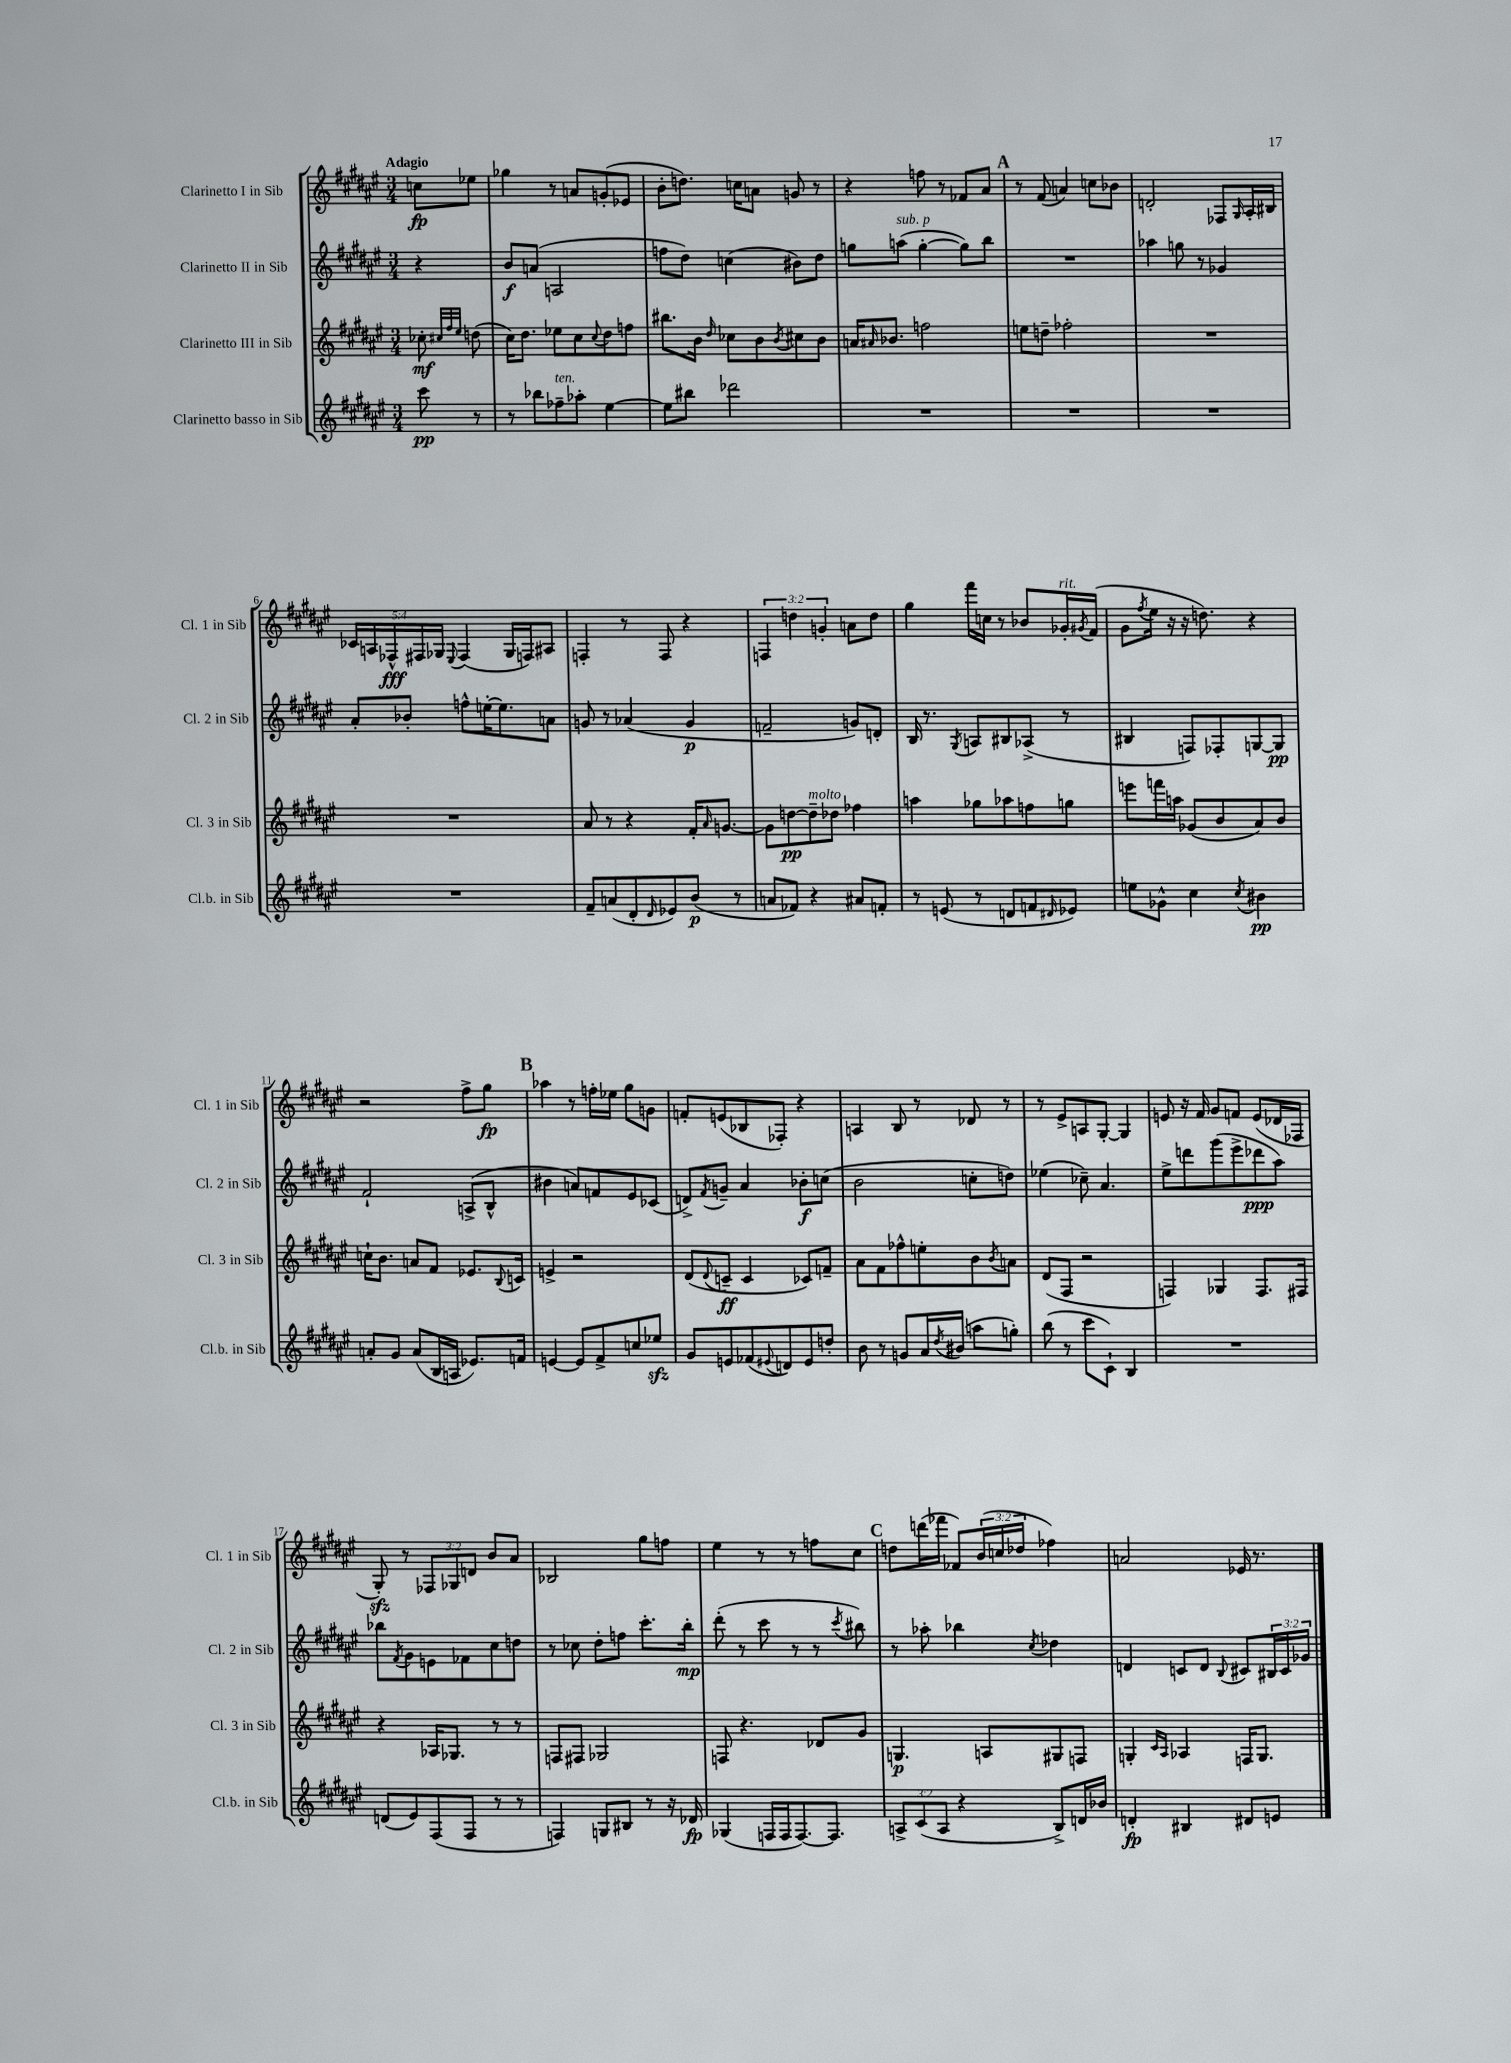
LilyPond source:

<<
\new StaffGroup <<
\new Staff = "s0" \with { instrumentName = "Clarinetto I in Sib" shortInstrumentName = "Cl. 1 in Sib" } {
    \clef treble \key fis \major \numericTimeSignature \time 3/4 \override Staff.TupletNumber.text = #tuplet-number::calc-fraction-text \partial 4 \tempo "Adagio"
    c''8\fp ees''8 |
    ges''4 r8 a'8 g'8-.( ees'8 |
    b'8-. d''8.) c''16 a'8 g'8 r8 |
    r4 f''8 r8 fes'8 ais'8 |
    \mark \markup { \bold "A" } r8 fis'8( a'4) c''8 bes'8 |
    d'2-. fes8 \grace { gis16 } ais16-. bis16 |
    \tuplet 5/4 { ces'16 a16 fes16-^\fff fis16 ges16 } \appoggiatura { eis8 } fis4( ges16 f16) ais8 |
    f4-. r8 f8 r4 |
    \tuplet 3/2 { f4 d''4 g'4-. } a'8 d''8 |
    gis''4 fis'''16 c''16 r8 bes'8 ges'16-.^\markup { \italic "rit." } \acciaccatura { gis'8 } fis'16( |
    gis'8 \acciaccatura { fis''8 } eis''16 r16 r16 d''8.) r4 |
    r2 fis''8-> gis''8\fp |
    \mark \markup { \bold "B" } aes''4 r8 f''16-. ees''16 gis''8 g'8 |
    f'8-. e'8( bes8 fes8-.) r4 |
    a4 b8 r8 des'8 r8 |
    r8 eis'8-> a8 gis8~-. gis4 |
    e'8 r16 fis'16 gis'8 f'8 e'8( des'16 fes16 |
    gis8-.\sfz) r8 \tuplet 3/2 { fes8 ges8 d'8 } b'8 ais'8 |
    bes2 gis''8 f''8 |
    eis''4 r8 r8 f''8 cis''8 |
    \mark \markup { \bold "C" } d''8 d'''16( fes'''16 fes'8) \tuplet 3/2 { b'16( c''16 des''16 } fes''4) |
    a'2 ees'16 r8. \bar "|." |
}
\new Staff = "s1" \with { instrumentName = "Clarinetto II in Sib" shortInstrumentName = "Cl. 2 in Sib" } {
    \clef treble \key fis \major \numericTimeSignature \time 3/4 \override Staff.TupletNumber.text = #tuplet-number::calc-fraction-text \partial 4
    r4 |
    b'8\f a'8( a2 |
    f''8 dis''8) c''4( bis'8) dis''8 |
    g''8 a''8^\markup { \italic "sub. p" }( g''4~-. g''8) b''8 |
    \mark \markup { \bold "A" } R2. |
    aes''4 g''8 r8 ges'4 |
    ais'8-. bes'8-. f''8-^ e''16~-. e''8. a'8 |
    g'8 r8 aes'4( g'4\p |
    f'2-- g'8) d'8-. |
    b16 r8. \acciaccatura { gis8 } a8 bis8 aes8->( r8 |
    bis4 f8) fes8-. g8~ g8\pp |
    fis'2-! a8->( b8-^ |
    \mark \markup { \bold "B" } bis'4 a'8) f'8 eis'8 ces'8( |
    d'8->) \acciaccatura { fis'8 } g'8-- ais'4 bes'8-.\f c''8( |
    b'2 c''8-. d''8) |
    ees''4( ces''8--) ais'4. |
    eis''8-> d'''8 gis'''8( eis'''8-> des'''8\ppp ais''8) |
    bes''8 \acciaccatura { fis'8 } gis'8 e'8 fes'8 cis''8 d''8 |
    r8 ces''8 dis''8-. f''8 cis'''8.-. b''16-.\mp |
    dis'''8-.( r8 cis'''8 r8 r8 \acciaccatura { cis'''8 } bis''8) |
    \mark \markup { \bold "C" } r8 aes''8-. bes''4 \acciaccatura { cis''8 } des''4 |
    d'4 c'8 d'8 \appoggiatura { b8 } cis'8 \tuplet 3/2 { bis16 cis'16 ges'16 } \bar "|." |
}
\new Staff = "s2" \with { instrumentName = "Clarinetto III in Sib" shortInstrumentName = "Cl. 3 in Sib" } {
    \clef treble \key fis \major \numericTimeSignature \time 3/4 \partial 4
    ces''8-.\mf \grace { cis''32 fis''32 eis''32 } d''8( |
    cis''16) dis''8. ees''8 cis''8 \appoggiatura { cis''8 } dis''8 f''8 |
    bis''8. b'16 \grace { dis''16 } ces''8 b'8 \acciaccatura { b'8 } cis''8 b'8 |
    a'16 \grace { ais'16 } bes'8. f''2 |
    \mark \markup { \bold "A" } e''8 d''8-- fes''2-. |
    R2. |
    R2. |
    ais'8 r8 r4 fis'16-. \grace { ais'16 } g'8.~ |
    g'8 d''8~\pp d''8--^\markup { \italic "molto" } des''8 fes''4 |
    a''4 ges''8 aes''8 f''8 g''8 |
    e'''8 f'''16 a''16 ges'8( b'8 ais'8) b'8 |
    c''16-! b'8. a'8 fis'8 ees'8. \appoggiatura { b8 } c'16 |
    \mark \markup { \bold "B" } e'4-> r2 |
    dis'8( \appoggiatura { dis'8 } c'8--\ff c'4 ces'8) f'8-- |
    ais'8 fis'8 fes''8-^ e''8-. b'8 \acciaccatura { b'8 } a'8 |
    dis'8( fis8 r2 |
    f4) ges4 f8. fis16 |
    r4 aes16 ges8. r8 r8 |
    f8 fis8 ges2 |
    f8 r4. des'8 gis'8 |
    \mark \markup { \bold "C" } g4.\p a8 gis8 f8 |
    g4-. \grace { cis'16 ais16 } aes4 f16 g8. \bar "|." |
}
\new Staff = "s3" \with { instrumentName = "Clarinetto basso in Sib" shortInstrumentName = "Cl.b. in Sib" } {
    \clef treble \key fis \major \numericTimeSignature \time 3/4 \override Staff.TupletNumber.text = #tuplet-number::calc-fraction-text \partial 4
    cis'''8\pp r8 |
    r8 bes''8 fes''8--^\markup { \italic "ten." } aes''8-. eis''4~ |
    eis''8 bis''8 des'''2 |
    R2. |
    \mark \markup { \bold "A" } R2. |
    R2. |
    R2. |
    fis'8-- a'8( dis'8-. \grace { dis'16 } ees'8) b'8\p( r8 |
    a'8 fes'8) r4 ais'8 f'8-. |
    r8 e'8( r8 d'8 f'8 \grace { dis'16 } ees'8) |
    e''8 ges'8-^ cis''4 \acciaccatura { cis''8 } bis'4\pp |
    a'8-. gis'8 a'8( b16 a16 ees'8.) f'16 |
    \mark \markup { \bold "B" } e'4~ e'8 fis'8-> c''8 ees''8\sfz |
    gis'8 e'8 fes'8( \appoggiatura { eis'8 } d'8) eis'8 d''8-. |
    b'8 r8 g'8 ais'16 \acciaccatura { dis''8 } bis'16( a''8 g''8-.) |
    b''8( r8 cis'''8 cis'8-!) b4 |
    R2. |
    d'8( eis'8) fis8( fis8 r8 r8 |
    f4) g8 bis8 r8 r16 des'16\fp |
    ges4( f16 f16 f8.~) f8. |
    \mark \markup { \bold "C" } \tuplet 3/2 { a8-> cis'8( a8 } r4 b8->) d'16 bes'16 |
    d'4-.\fp bis4 dis'8 e'8 \bar "|." |
}
>>
>>
